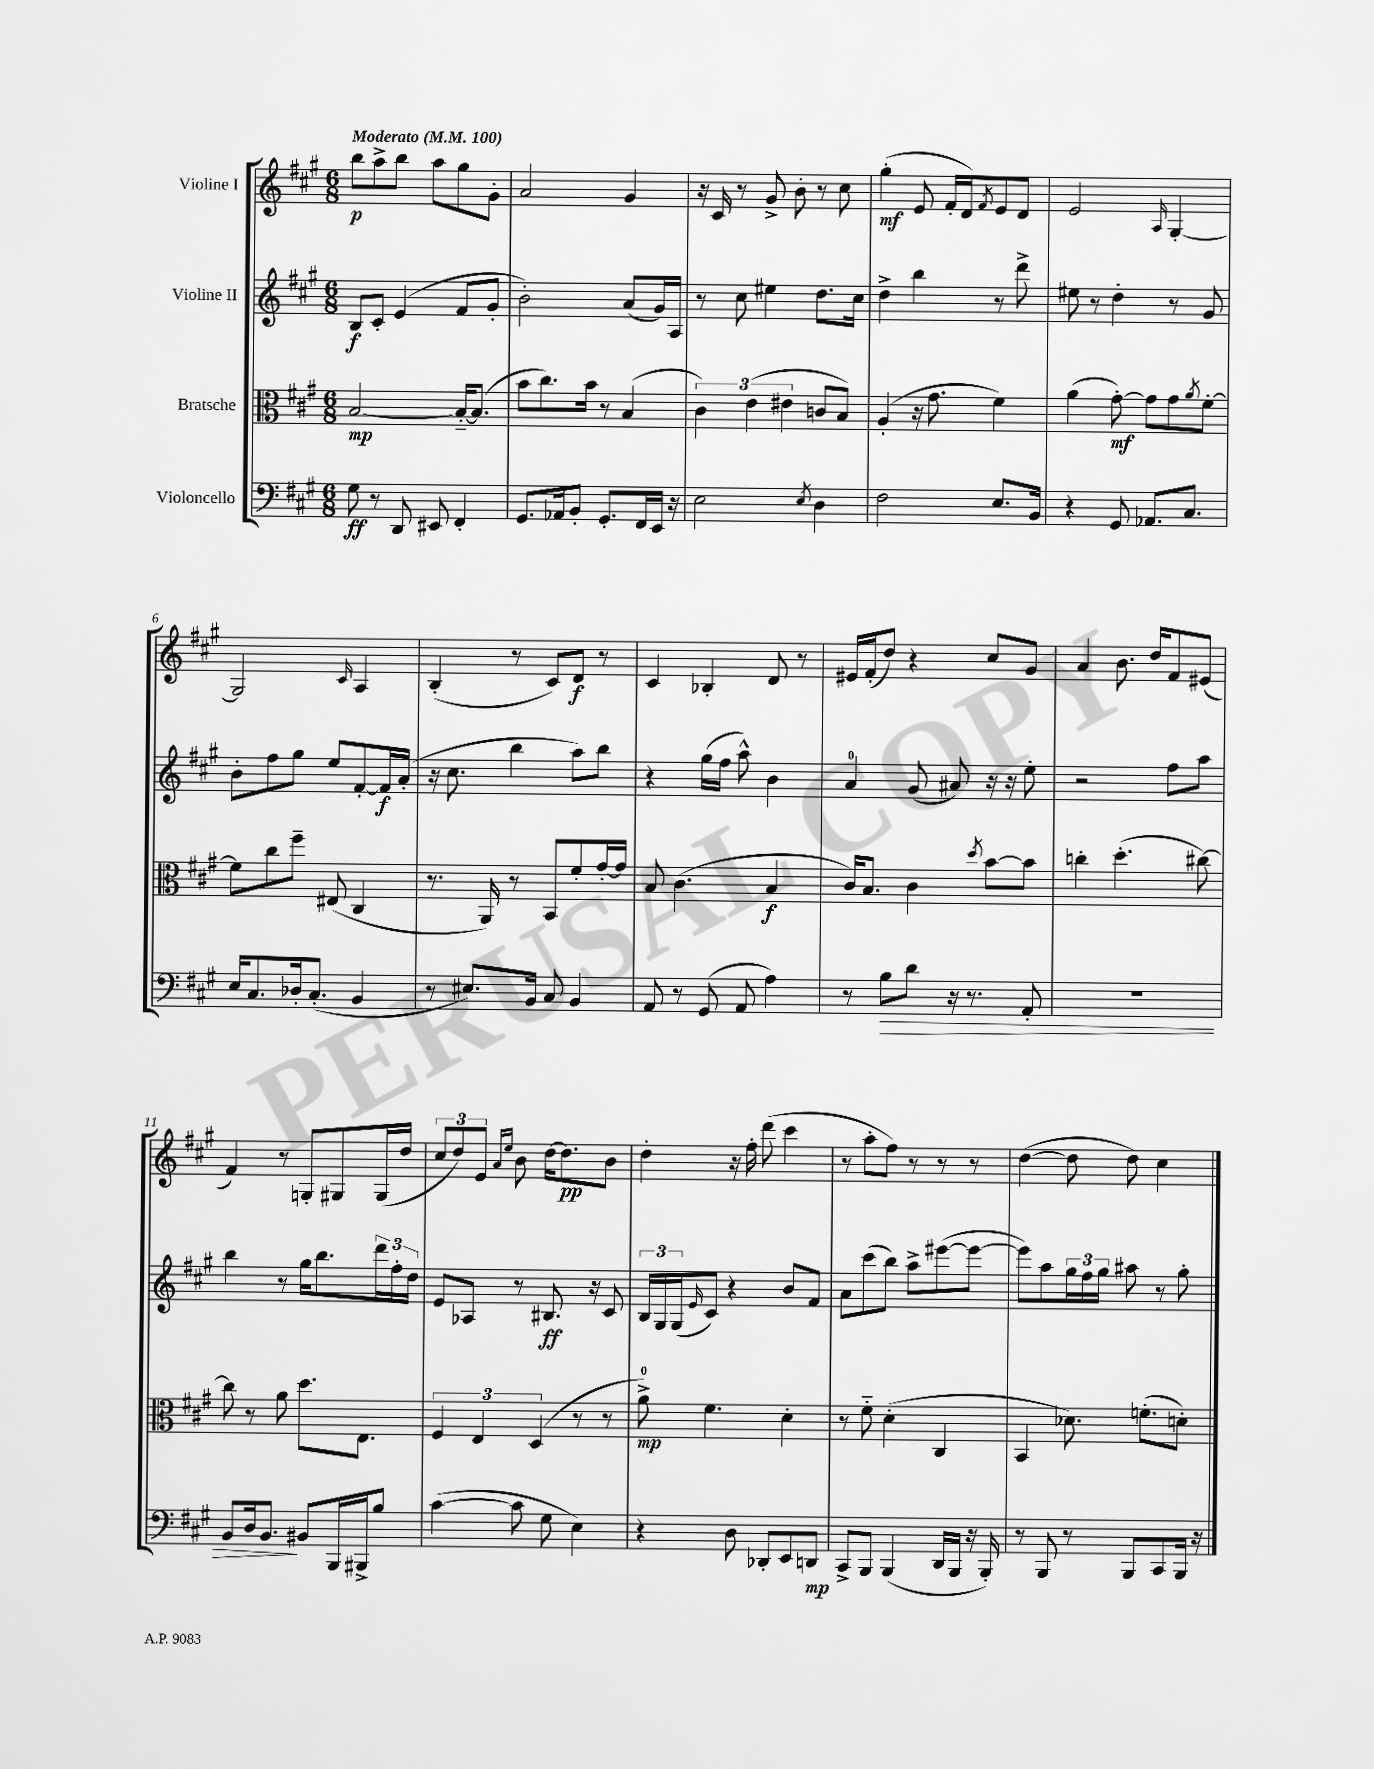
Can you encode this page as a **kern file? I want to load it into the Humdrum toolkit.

**kern	**dynam	**kern	**dynam	**kern	**dynam	**kern	**dynam
*part4	*part4	*part3	*part3	*part2	*part2	*part1	*part1
*staff4	*staff4	*staff3	*staff3	*staff2	*staff2	*staff1	*staff1
*I"Violoncello	*	*I"Bratsche	*	*I"Violine II	*	*I"Violine I	*
*clefF4	*	*clefC3	*	*clefG2	*	*clefG2	*
*k[f#c#g#]	*	*k[f#c#g#]	*	*k[f#c#g#]	*	*k[f#c#g#]	*
*M6/8	*	*M6/8	*	*M6/8	*	*M6/8	*
*MM100	*	*MM100	*	*MM100	*	*MM100	*
=1	=1	=1	=1	=1	=1	=1	=1
!	!	!	!	!	!	!LO:TX:a:B:t=Moderato	!
8G#\	ff	[2B/	mp	8B/L	f	8bb\L	p
8r	.	.	.	8c#'/J	.	8aa^\	.
8DD/	.	.	.	(4e/	.	8bb\J	.
8EE#X/	.	.	.	.	.	8aa\L	.
4FF#'/	.	16B/KL_	.	8f#/L	.	8gg#\	.
.	.	(8.B/J]	.	.	.	.	.
.	.	.	.	8g#'/J	.	8g#'\J	.
=2	=2	=2	=2	=2	=2	=2	=2
8.GG#/L	.	8b\L	.	2b'\)	.	2a/	.
.	.	8.cc#\)	.	.	.	.	.
16AA-X/k	.	.	.	.	.	.	.
8BB'/J	.	.	.	.	.	.	.
.	.	16b\Jk	.	.	.	.	.
8.GG#'/L	.	8r	.	.	.	.	.
.	.	(4B/	.	(8a/L	.	4g#/	.
16FF#/L	.	.	.	.	.	.	.
16EE/JJ	.	.	.	16g#/L)	.	.	.
16r	.	.	.	16A/JJ	.	.	.
=3	=3	=3	=3	=3	=3	=3	=3
2E\	.	6c#\)	.	8r	.	16r	.
.	.	.	.	.	.	16c#/	.
.	.	.	.	8cc#\	.	8r	.
.	.	(6e\	.	.	.	.	.
.	.	.	.	4ee#X\	.	8g#^/	.
.	.	6e#X\	.	.	.	.	.
.	.	.	.	.	.	8b'\	.
8qE/	.	.	.	.	.	.	.
4D\	.	8cn/L	.	8.dd\L	.	8r	.
.	.	8B/J)	.	.	.	8cc#\	.
.	.	.	.	16cc#\Jk	.	.	.
=4	=4	=4	=4	=4	=4	=4	=4
2F#\	.	(4A'/	.	4dd^\	.	(4gg#'\	mf
.	.	16r	.	4bb\	.	8e/	.
.	.	8.g#\	.	.	.	.	.
.	.	.	.	.	.	16f#'/LL	.
.	.	.	.	.	.	16d/J)	.
.	.	.	.	.	.	8qf#/	.
8.E/L	.	4f#\)	.	8r	.	8e/	.
.	.	.	.	8ddd^\	.	8d/J	.
16BB/Jk	.	.	.	.	.	.	.
=5	=5	=5	=5	=5	=5	=5	=5
4r	.	(4a\	.	8ee#X\	.	2e/	.
.	.	.	.	8r	.	.	.
8GG#/	.	[8g#'\)	mf	4dd'\	.	.	.
8.AA-X/L	.	8g#\L]	.	.	.	.	.
.	.	.	.	.	.	16qqA/	.
.	.	8g#\	.	8r	.	[4G#'/	.
8.C#/J	.	.	.	.	.	.	.
.	.	8qa/	.	.	.	.	.
.	.	[8f#'\J	.	8g#/	.	.	.
!!LO:LB:g=z
=6	=6	=6	=6	=6	=6	=6	=6
16E/KL	.	8f#\L]	.	8b'\L	.	2G#/]	.
8.C#/	.	.	.	.	.	.	.
.	.	8cc#\	.	8ff#\	.	.	.
16D-X'/k	.	8ff#~\J	.	8gg#\J	.	.	.
(8.C#'/J	.	.	.	.	.	.	.
.	.	(8E#X/	.	8ee/L	.	.	.
.	.	.	.	.	.	16qqc#/	.
4BB/	.	4C#/	.	[8f#'/	.	4A/	.
.	.	.	.	16f#/L]	f	.	.
.	.	.	.	(16a'/JJ	.	.	.
=7	=7	=7	=7	=7	=7	=7	=7
8r	.	8.r	.	16r	.	(4B'/	.
.	.	.	.	8.cc#\	.	.	.
8.E#X/L)	.	.	.	.	.	.	.
.	.	16AA/)	.	.	.	.	.
.	.	8r	.	4bb\	.	8r	.
16BB/Jk	.	.	.	.	.	.	.
8C#/	.	8BB/L	.	.	.	8c#/L)	.
4BB/	.	8f#'/	.	8aa\L)	.	8d/J	f
.	.	[16g#'/L	.	8bb\J	.	8r	.
.	.	16g#/JJ]	.	.	.	.	.
=8	=8	=8	=8	=8	=8	=8	=8
8AA/	.	8B/	.	4r	.	4c#/	.
8r	.	(4.c#\	.	.	.	.	.
(8GG#/	.	.	.	(16gg#\LL	.	4B-X'/	.
.	.	.	.	16ff#\JJ	.	.	.
8AA/	.	.	.	8aa^^\)	.	.	.
4A\)	.	4B/	f	4b\	.	8d/	.
.	.	.	.	.	.	8r	.
=9	=9	=9	=9	=9	=9	=9	=9
8r	.	16c#/KL)	.	4a/	.	16e#X/LL	.
.	.	8.B/J	.	.	.	(16f#'/J	.
!	!LO:HP:b	!	!	!	!	!	!
8B\L	>	.	.	.	.	8dd/J)	.
8d\J	.	4c#\	.	(8g#/	.	4r	.
16r	.	.	.	8a#X/)	.	.	.
8.r	.	.	.	.	.	.	.
.	.	8qdd/	.	.	.	.	.
.	.	[8b\L	.	16r	.	8cc#/L	.
.	.	.	.	16r	.	.	.
8AA'/	.	8b\J]	.	8ee'\	.	8g#/J	.
=10	=10	=10	=10	=10	=10	=10	=10
2.r	.	4ccn'\	.	2r	.	4a/	.
.	.	(4.dd'\	.	.	.	8.b\	.
.	.	.	.	.	.	16dd/KL	.
.	.	.	.	8ff#\L	.	8f#/	.
.	.	[8cc#X\)	.	8aa\J	.	(8e#X/J	.
!!LO:LB:g=z
=11	=11	=11	=11	=11	=11	=11	=11
8BB/L	.	8cc#\]	.	4bb\	.	4f#/)	.
16D/k	.	8r	.	.	.	.	.
8.BB/J	.	.	.	.	.	.	.
.	.	8a\	.	8r	.	8r	.
8BB#X/L	]	8.dd\L	.	16gg#\KL	.	8Gn'/L	.
.	.	.	.	8.bb\	.	.	.
16BBB/L	.	.	.	.	.	8G#X/	.
16BBB#X^/J	.	8.E\J	.	.	.	.	.
8B/J	.	.	.	24ddd\L	.	(16G#/L	.
.	.	.	.	24ff#'\	.	.	.
.	.	.	.	.	.	16dd/JJ	.
.	.	.	.	24dd\JJ	.	.	.
=12	=12	=12	=12	=12	=12	=12	=12
([4c#\	.	6F#/	.	8e/L	.	12cc#/L	.
.	.	.	.	.	.	12dd/)	.
.	.	.	.	8A-X/J	.	.	.
.	.	6E/	.	.	.	12e/J	.
.	.	.	.	.	.	16qqa/LL	.
.	.	.	.	.	.	16qqee/JJ	.
8c#\]	.	.	.	8r	.	8b\	.
.	.	(6D/	.	.	.	.	.
8G#\	.	.	.	8.B#X/	ff	[16dd\KL	.
.	.	.	.	.	.	8.dd\]	pp
4E\)	.	8r	.	.	.	.	.
.	.	.	.	16r	.	.	.
.	.	8r	.	8c#/	.	8b\J	.
=13	=13	=13	=13	=13	=13	=13	=13
4r	.	8a^\)	mp	24B/LL	.	4dd'\	.
.	.	.	.	24G#/	.	.	.
.	.	.	.	(24G#/J	.	.	.
.	.	.	.	16qqe/	.	.	.
.	.	4.f#\	.	8c#/J)	.	.	.
8D\	.	.	.	4r	.	16r	.
.	.	.	.	.	.	16ff#'\	.
8DD-X'/L	.	.	.	.	.	(8ddd\	.
8EE/	.	4d'\	.	8b/L	.	4ccc#\	.
8DDn/J	mp	.	.	8f#/J	.	.	.
=14	=14	=14	=14	=14	=14	=14	=14
8CC#^/L	.	8r	.	8a\L	.	8r	.
8BBB/J	.	8f#\	.	(8ccc#\	.	8aa'\L	.
(4BBB/	.	(4d'\	.	8bb\J)	.	8ff#\J)	.
.	.	.	.	8aa^\L	.	8r	.
16DD/LL	.	4C#/	.	([8eee#X\	.	8r	.
16BBB/JJ	.	.	.	.	.	.	.
16r	.	.	.	8eee#\J_	.	8r	.
16BBB'/)	.	.	.	.	.	.	.
=15	=15	=15	=15	=15	=15	=15	=15
8r	.	4BB/	.	8eee#\L])	.	([4dd\	.
8BBB/	.	.	.	8aa\	.	.	.
8r	.	8.d-X\)	.	24gg#\L	.	8dd\]	.
.	.	.	.	24ff#\	.	.	.
.	.	.	.	24gg#\JJ	.	.	.
8BBB/L	.	.	.	8aa#X\	.	8dd\)	.
.	.	(8.fn'\L	.	.	.	.	.
8CC#/	.	.	.	8r	.	4cc#\	.
16BBB/Jk	.	8dn'\J)	.	8gg#'\	.	.	.
16r	.	.	.	.	.	.	.
==	==	==	==	==	==	==	==
*-	*-	*-	*-	*-	*-	*-	*-
